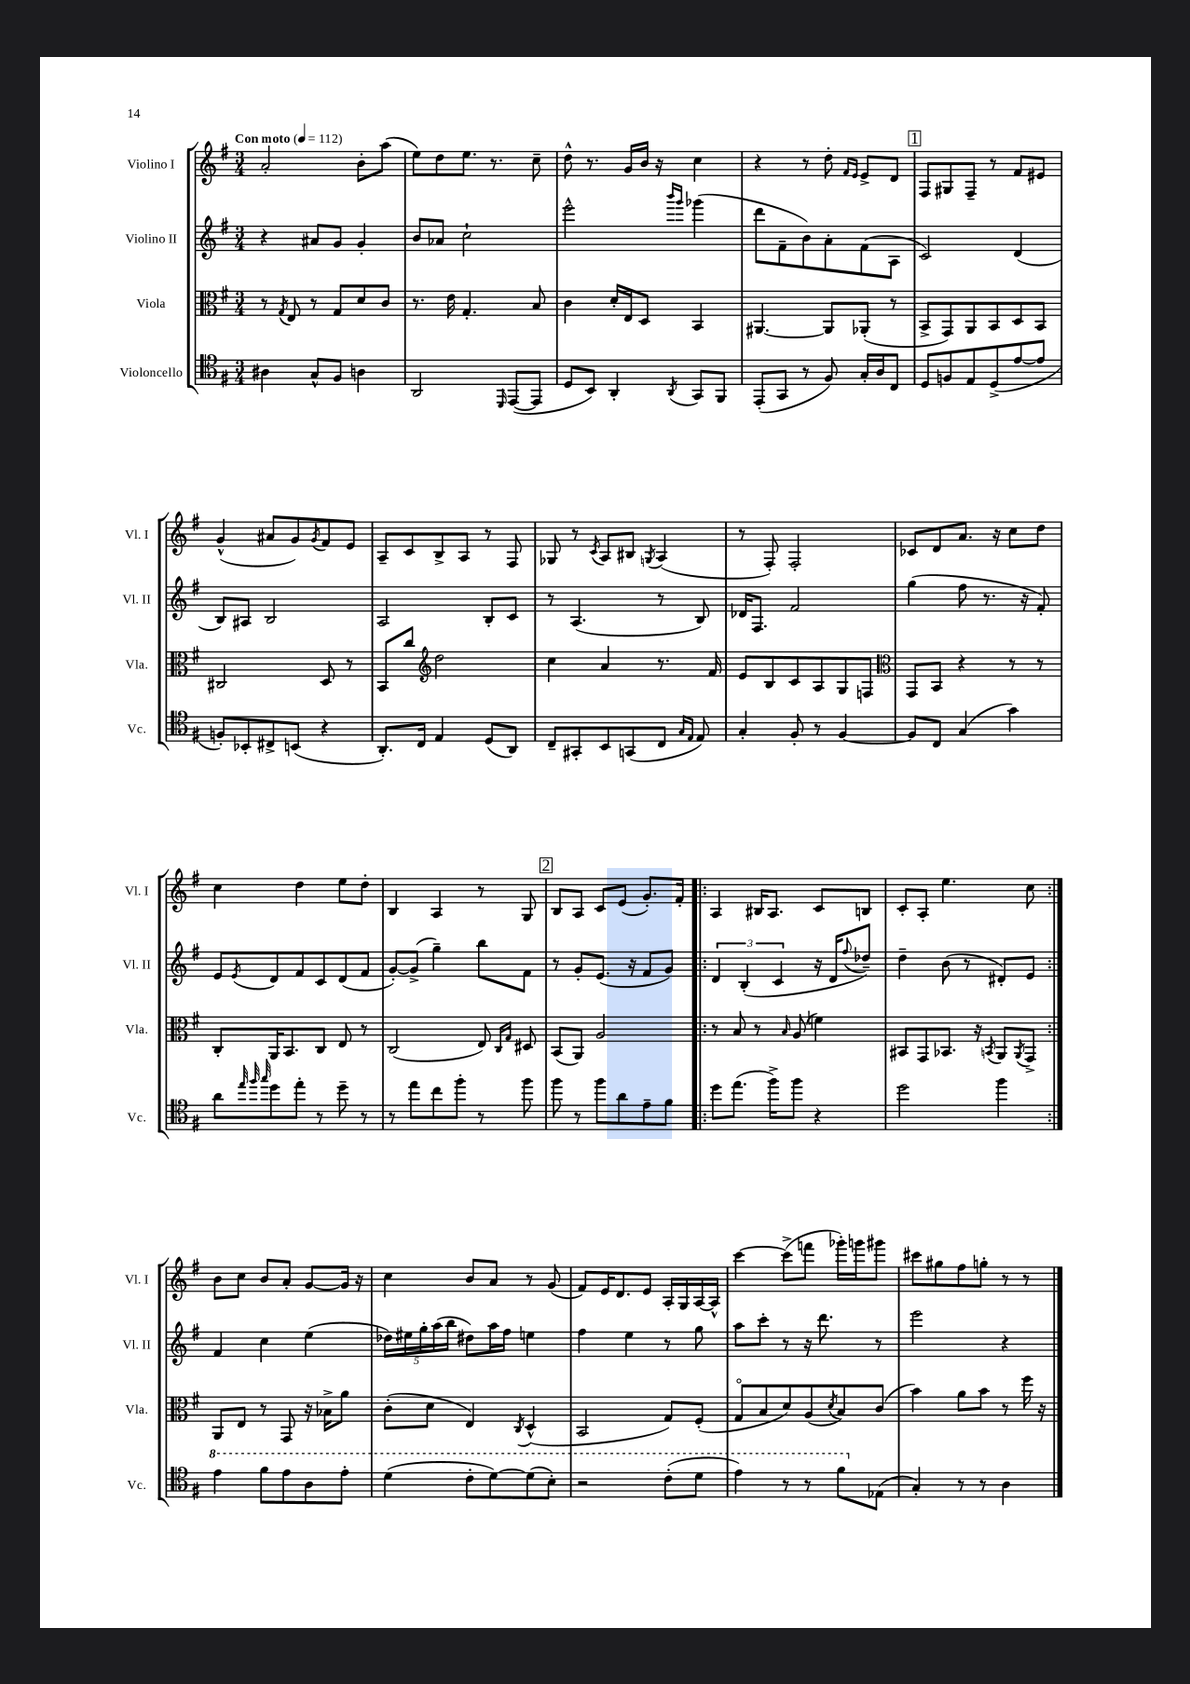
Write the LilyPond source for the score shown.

<<
\new StaffGroup <<
\new Staff = "s0" \with { instrumentName = "Violino I" shortInstrumentName = "Vl. I" } {
    \clef treble \key g \major \numericTimeSignature \time 3/4 \tempo "Con moto" 4 = 112
    a'2-. b'8-. a''8( |
    e''8) d''8 e''8. r8. c''8-- |
    d''8-^ r8. g'16 b'16 r16 c''4 |
    r4 r8 d''8-. \grace { fis'16 e'16 } e'8-> d'8 |
    \mark \markup { \box "1" } fis8 gis8 fis8-- r8 fis'8 eis'8 |
    g'4-^( ais'8 g'8) \acciaccatura { g'8 } fis'8 e'8 |
    a8-- c'8 b8-> a8 r8 fis8 |
    ges8 r8 \acciaccatura { c'8 } a8 bis8 \acciaccatura { g8 } a4( |
    r8 fis8-.) fis2-. |
    ces'8 d'8 a'8. r16 c''8 d''8 |
    c''4 d''4 e''8 d''8-. |
    b4 a4 r8 g8 |
    \mark \markup { \box "2" } b8 a8 c'8 e'8( g'8.-.) fis'16-. |
    \repeat volta 2 { a4 bis16 a8. c'8 b8 |
    c'8-. a8-. e''4. c''8 | }
    b'8 c''8 b'8 a'8-. g'8~ g'16 r16 |
    c''4 b'8 a'8 r8 g'8( |
    fis'8) e'16 d'8. e'8 a16-. g16 a16~ a16-^ |
    c'''4~ c'''8->( f'''8 ges'''16-.) g'''16 gis'''8 |
    cis'''8 gis''8 fis''8 g''8-. r8 r8 \bar "|." |
}
\new Staff = "s1" \with { instrumentName = "Violino II" shortInstrumentName = "Vl. II" } {
    \clef treble \key g \major \numericTimeSignature \time 3/4
    r4 ais'8 g'8 g'4-. |
    b'8 aes'8 c''2-! |
    e'''2-^ \grace { b'''16 g'''16 } ges'''4( |
    d'''8 fis'8-- b'8) a'8-. fis'8( a8 |
    \mark \markup { \box "1" } c'2) d'4( |
    b8) ais8 b2 |
    a2 b8-. c'8 |
    r8 a4.( r8 b8) |
    des'16 fis8. fis'2 |
    g''4( fis''8 r8. r16 fis'8-.) |
    e'8 \acciaccatura { e'8 } d'8 fis'8 c'8 d'8( fis'8 |
    g'8~-.) g'8->( g''4--) b''8 fis'8 |
    \mark \markup { \box "2" } r8 g'8-. e'8.( r16 fis'8 g'8) |
    \repeat volta 2 { \tuplet 3/2 { d'4 b4-.( c'4 } r16 d'16 \appoggiatura { fis''8 } des''8--) |
    d''4-- b'8( r8 dis'8-.) e'8 | }
    fis'4 c''4 e''4( |
    \tuplet 5/4 { des''16) eis''16 g''16-. a''16( b''16 } dis''8) a''16 fis''16 e''4 |
    fis''4 e''4 r8 g''8 |
    a''8 c'''8-. r8 r16 d'''8. r8 |
    e'''2 r4 \bar "|." |
}
\new Staff = "s2" \with { instrumentName = "Viola" shortInstrumentName = "Vla." } {
    \clef alto \key g \major \numericTimeSignature \time 3/4
    r8 \acciaccatura { g8 } e8 r8 g8 d'8 c'8 |
    r8. e'16 g4.-. b8 |
    c'4 d'16-. e16 d8 b,4 |
    ais,4.~ ais,8 aes,8-.( r8 |
    \mark \markup { \box "1" } b,8-> g,8) a,8 b,8 d8 b,8 |
    cis2 d8 r8 |
    b,8 c''8 \clef treble d''2 |
    c''4 a'4 r8. fis'16 |
    e'8 b8 c'8 a8 g8 f8 |
    \clef alto g,8 b,8 r4 r8 r8 |
    c8-. a,16 b,8. c8 e8 r8 |
    c2( e8) \grace { c16 g16 } dis8 |
    \mark \markup { \box "2" } b,8( a,8) a2 |
    \repeat volta 2 { r8 b8 r8 \grace { b16 } a8( f'4) |
    bis,8 g,8 bes,8. r16 \acciaccatura { b,8 } a,8 \acciaccatura { a,8 } g,8-> | }
    a,8 e8 r8 g,8 r16 bes16-> a'8 |
    c'8-.( d'8 e4) \acciaccatura { c8 } d4-^( |
    b,2 g8) fis8-.( |
    g8\flageolet b8 d'8) a8( \acciaccatura { d'8 } b8) c'8( |
    b'4) a'8 b'8 r8 fis''16 r16 \bar "|." |
}
\new Staff = "s3" \with { instrumentName = "Violoncello" shortInstrumentName = "Vc." } {
    \clef tenor \key g \major \numericTimeSignature \time 3/4
    ais4 g8-^ fis8 a4 |
    a,2 \grace { d,16 } e,8~( e,8 |
    d8 b,8) a,4-. \acciaccatura { a,8 } g,8 fis,8 |
    e,8-.( g,8 r8 fis8) g16-. a16 c8 |
    \mark \markup { \box "1" } d8 f8 e8 d8->( e'8~ e'8 |
    f8-.) bes,8-. cis8-> b,8( r4 |
    a,8.-.) c16 e4 d8( a,8) |
    c8-- gis,8-. b,8 g,8( c8 \grace { g16 e16 } e8) |
    g4-. fis8-. r8 fis4~ |
    fis8 c8 g4( g'4) |
    a'8 \grace { e''32 fis''32 g''32 } d''8 e''8-. r8 d''8-- r8 |
    r8 e''8 c''8 fis''8-. r8 fis''8 |
    \mark \markup { \box "2" } fis''8 r8 fis''8 a'8 e'8-- fis'8 |
    \repeat volta 2 { d''8 e''8.( fis''16->) fis''8 r4 |
    d''2 fis''4 | }
    \ottava #1 e''4 fis''8 e''8 a'8 e''8-. |
    d''4( c''8-. d''8~) d''8( b'8-.) |
    r2 c''8-.( d''8 |
    e''4) r8 r8 fis''8 \ottava #0 ees8( |
    g4-.) r8 r8 a4 \bar "|." |
}
>>
>>
\layout { \context { \Score \remove "Bar_number_engraver" } }
